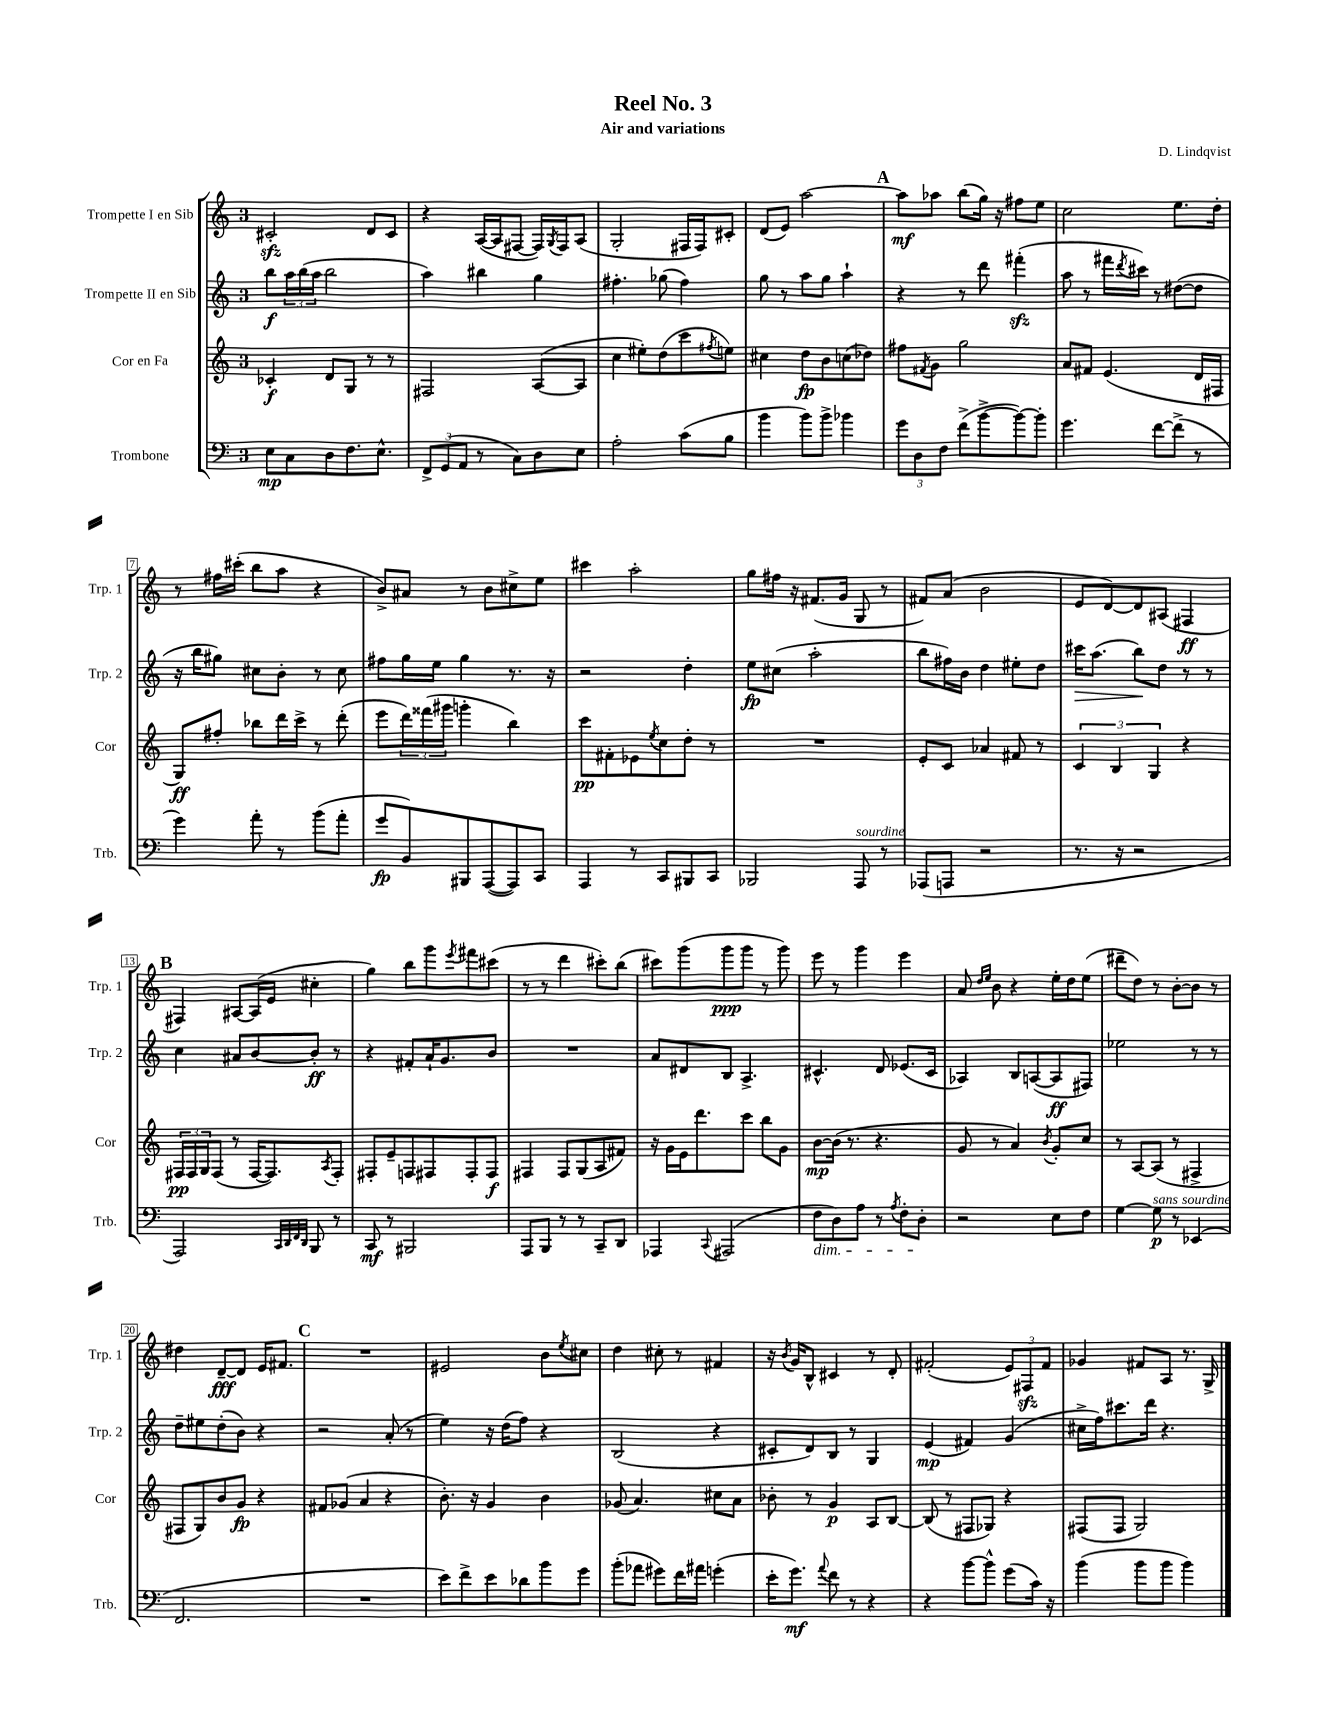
\header { title = "Reel No. 3" composer = "D. Lindqvist" subtitle = "Air and variations" }
<<
\new StaffGroup <<
\new Staff = "s0" \with { instrumentName = "Trompette I en Sib" shortInstrumentName = "Trp. 1" } {
    \clef treble \key c \major \once \override Staff.TimeSignature.style = #'single-digit \time 3/4
    cis'2-.\sfz d'8 cis'8 |
    r4 a16~( a16 fis8~ fis16) \acciaccatura { g8 } fis16 a8( |
    g2-. fis16 fis16) cis'8-. |
    d'8( e'8) a''2~ |
    \mark \markup { \bold "A" } a''8\mf aes''8 b''8( g''16) r16 fis''8 e''8 |
    c''2 e''8. d''16-. |
    r8 fis''16 cis'''16-.( b''8 a''8 r4 |
    b'8->) ais'8 r8 b'8 cis''8-> e''8 |
    cis'''4 a''2-. |
    g''8 fis''16 r16 fis'8.( g'16 g8 r8 |
    fis'8) a'8( b'2 |
    e'8 d'8~) d'8 ais8( fis4\ff |
    \mark \markup { \bold "B" } fis4) ais8~ ais16( e'16 cis''4-. |
    g''4) b''8 g'''8 \acciaccatura { e'''8 } fis'''8 cis'''8( |
    r8 r8 d'''4 cis'''8-.) b''8( |
    cis'''8) g'''8( g'''8\ppp g'''8 r8 g'''8) |
    e'''8 r8 g'''4 e'''4 |
    a'8 \grace { d''16 e''16 } b'8 r4 e''16-. d''16 e''8( |
    dis'''8-- d''8) r8 b'8~-. b'8 r8 |
    dis''4 d'8~--\fff d'8 e'16 fis'8. |
    \mark \markup { \bold "C" } R2. |
    eis'2 b'8 \acciaccatura { e''8 } cis''8 |
    d''4 cis''8-. r8 fis'4 |
    r16 \acciaccatura { b'8 } g'16 b8-^ cis'4 r8 d'8-. |
    fis'2-.( \tuplet 3/2 { e'8) fis8\sfz fis'8 } |
    ges'4 fis'8 a8 r8. g16-> \bar "|." |
}
\new Staff = "s1" \with { instrumentName = "Trompette II en Sib" shortInstrumentName = "Trp. 2" } {
    \clef treble \key c \major \once \override Staff.TimeSignature.style = #'single-digit \time 3/4
    b''8\f \tuplet 3/2 { a''16 b''16( a''16 } b''2 |
    a''4) bis''4 g''4 |
    fis''4.-. ges''8( fis''4) |
    g''8 r8 a''8 g''8 a''4-! |
    \mark \markup { \bold "A" } r4 r8 d'''8 fis'''4-.\sfz( |
    a''8 r8 fis'''16 \acciaccatura { d'''8 } cis'''16) r8 dis''8~( dis''8 |
    r16 b''16 gis''8) cis''8 b'8-. r8 cis''8 |
    fis''8 g''16 e''16 g''4 r8. r16 |
    r2 d''4-. |
    e''8\fp cis''8( a''2-. |
    b''8 fis''16) b'16 d''4 eis''8-. d''8 |
    cis'''16\> a''8.( b''8\!) d''8 r8 r8 |
    \mark \markup { \bold "B" } c''4 ais'8 b'8~ b'8-.\ff r8 |
    r4 fis'8-. a'16-! g'8. b'8 |
    R2. |
    a'8 dis'8 b8 a4.-> |
    cis'4.-^ d'8 ees'8.( cis'16 |
    aes4) b8 a8~( a8\ff fis8) |
    ees''2 r8 r8 |
    d''8-- eis''8 d''8-.( b'8) r4 |
    \mark \markup { \bold "C" } r2 a'8-.( r8 |
    e''4) r16 d''16( f''8) r4 |
    b2( r4 |
    cis'8-. d'8) b8 r8 g4 |
    e'4\mp( fis'4) g'4( |
    cis''16-> f''16) cis'''8. d'''16 r4. \bar "|." |
}
\new Staff = "s2" \with { instrumentName = "Cor en Fa" shortInstrumentName = "Cor" } {
    \clef treble \key c \major \once \override Staff.TimeSignature.style = #'single-digit \time 3/4
    ces'4-.\f d'8 g8 r8 r8 |
    fis2 a8~( a8 |
    c''4 eis''8-.) d''8( c'''8 \acciaccatura { fis''8 } e''8) |
    cis''4 d''8\fp b'8 c''8( des''8) |
    \mark \markup { \bold "A" } fis''8 \acciaccatura { fis'8 } g'8 g''2 |
    a'8 fis'8 e'4.( d'16 fis16 |
    g8\ff) fis''8-. bes''8 d'''16 c'''16-> r8 d'''8-.( |
    e'''8 \tuplet 3/2 { d'''16) fisis'''16( gis'''16 } g'''4-. b''4) |
    c'''8\pp fis'8-. ees'8 \acciaccatura { e''8 } c''8 d''8-. r8 |
    R2. |
    e'8-. c'8 aes'4 fis'8 r8 |
    \tuplet 3/2 { c'4 b4 g4 } r4 |
    \mark \markup { \bold "B" } \tuplet 3/2 { fis16\pp fis16 g16 } fis8( r8 fis16~ fis8.) \acciaccatura { a8 } fis8-. |
    fis8-. e'8-- f8 fis8 fis8-. fis8\f |
    fis4 fis8 g8( a8 fis'8) |
    r16 g'16 e'16 d'''8. c'''8 b''8 g'8 |
    b'8~\mp b'16( r8. r4. |
    g'8 r8 a'4) \acciaccatura { b'8 } g'8-. c''8 |
    r8 a8~ a8( r8 fis4-> |
    fis8 g8) b'8 g'8\fp r4 |
    \mark \markup { \bold "C" } fis'8 ges'8( a'4 r4 |
    b'8.-.) r16 g'4 b'4 |
    ges'8( a'4.) cis''8 a'8 |
    bes'8-. r8 g'4\p a8 b8~ |
    b8( r8 fis8 ges8) r4 |
    fis8( fis8 g2) \bar "|." |
}
\new Staff = "s3" \with { instrumentName = "Trombone" shortInstrumentName = "Trb." } {
    \clef bass \key c \major \once \override Staff.TimeSignature.style = #'single-digit \time 3/4
    e8\mp c8 d8 f8. e8.-^ |
    \tuplet 3/2 { f,8-> g,8( a,8 } r8 c8) d8 e8 |
    a2-. c'8( b8 |
    b'4 b'8) b'8-> bes'4 |
    \mark \markup { \bold "A" } \tuplet 3/2 { g'8 d8 f8 } f'8->( b'8~-> b'8~) b'8-. |
    g'4. f'8~ f'8->( r8 |
    g'4) a'8-. r8 b'8( a'8-. |
    g'8\fp b,8) bis,,8 a,,8~( a,,8) c,8 |
    a,,4 r8 c,8 bis,,8 c,8 |
    bes,,2 a,,8^\markup { \italic "sourdine" } r8 |
    aes,,8( a,,8 r2 |
    r8. r16 r2 |
    \mark \markup { \bold "B" } a,,2) \grace { c,32 d,32 f,32 d,32 } b,,8 r8 |
    c,8\mf r8 bis,,2 |
    a,,8 b,,8 r8 r8 c,8-- d,8 |
    aes,,4 \appoggiatura { c,8 } ais,,2( |
    f8\dim d8) a8 r8 \acciaccatura { a8 } f8-. d8-.\! |
    r2 e8 f8 |
    g4~ g8\p^\markup { \italic "sans sourdine" } r8 ees,4( |
    f,2. |
    \mark \markup { \bold "C" } R2. |
    e'8) f'8-> e'8 des'8 b'8 g'8 |
    b'8-.( aes'8 gis'8) f'16 ais'16 g'4-.( |
    e'16-. g'8.\mf) \appoggiatura { a'8 } f'8 r8 r4 |
    r4 b'8~ b'8-^ g'8( c'16) r16 |
    b'4( b'8 b'8 b'4) \bar "|." |
}
>>
>>
\layout { \context { \Score \override BarNumber.stencil = #(make-stencil-boxer 0.1 0.3 ly:text-interface::print) } }
